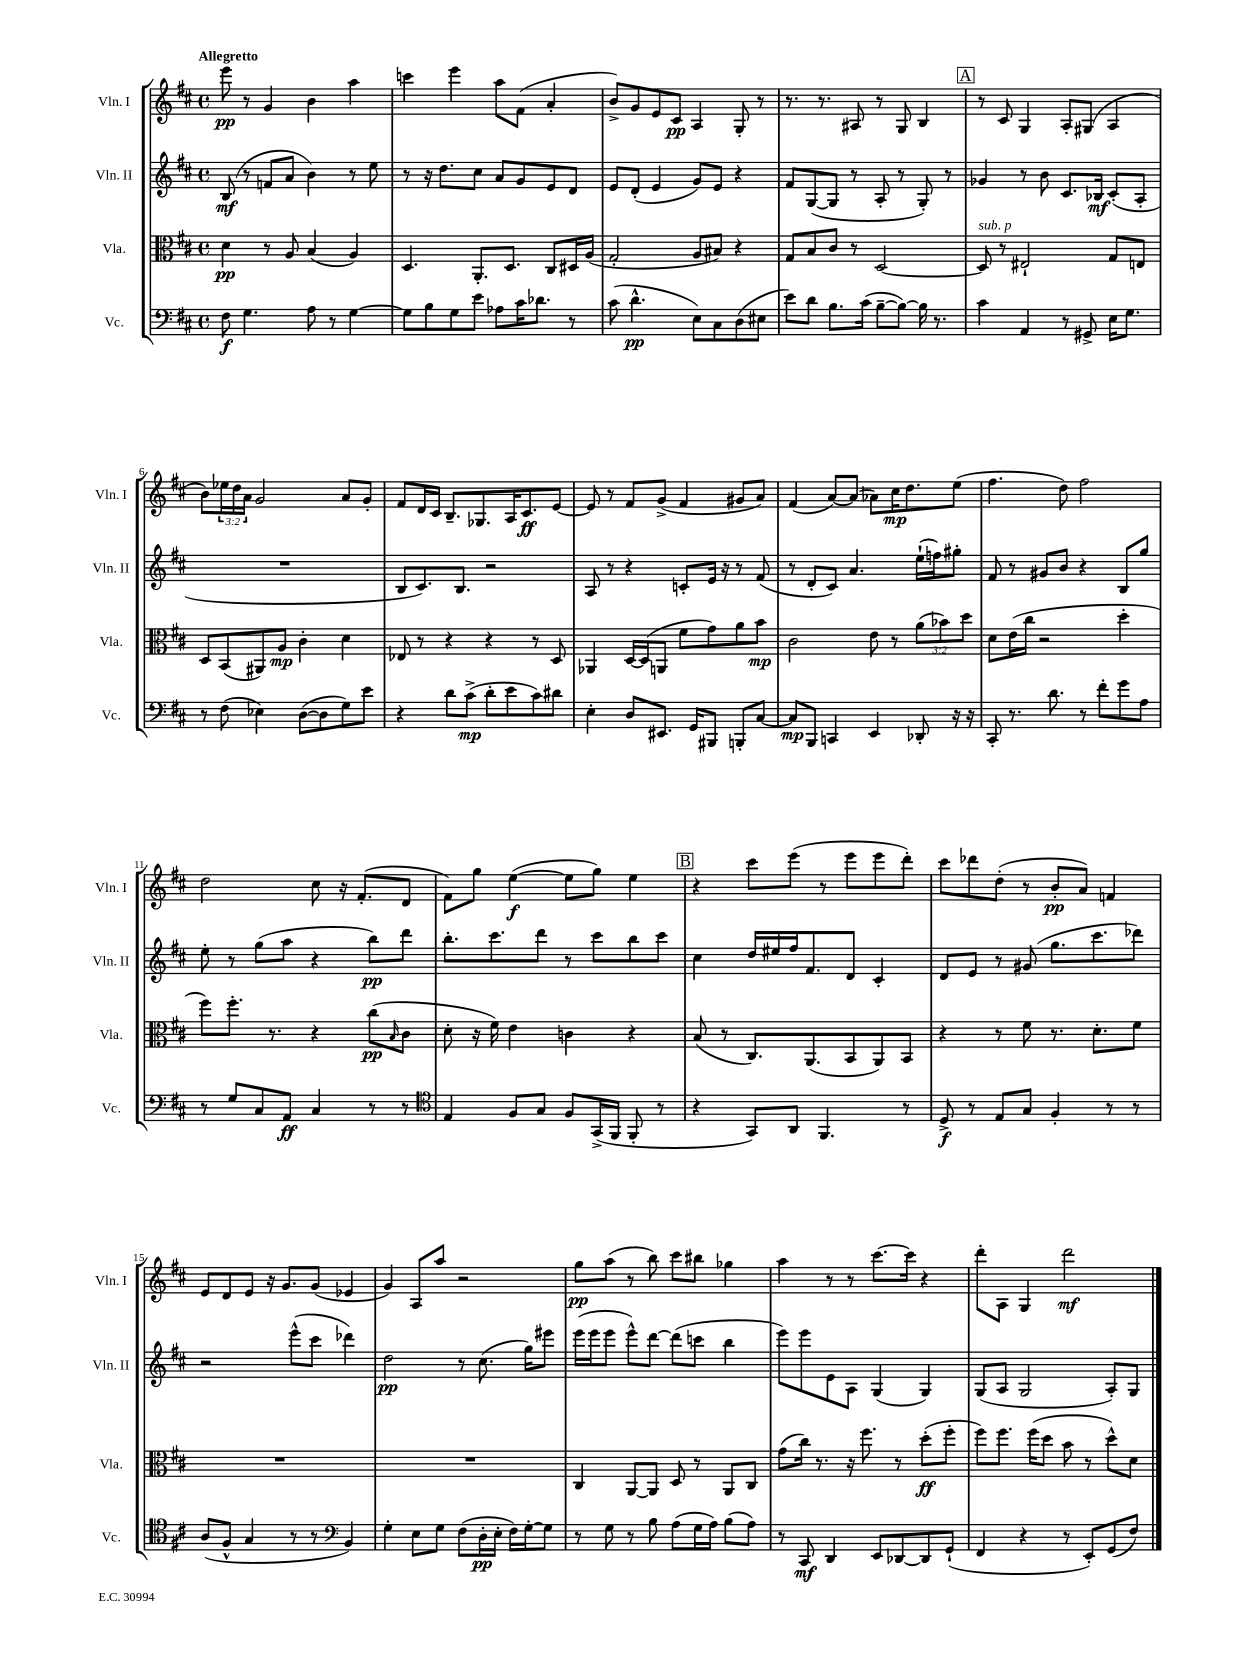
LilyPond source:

<<
\new StaffGroup <<
\new Staff = "s0" \with { instrumentName = "Vln. I" shortInstrumentName = "Vln. I" } {
    \clef treble \key d \major \defaultTimeSignature \time 4/4 \override Staff.TupletNumber.text = #tuplet-number::calc-fraction-text \tempo "Allegretto"
    e'''8\pp r8 g'4 b'4 a''4 |
    c'''4 e'''4 a''8 fis'8( a'4-. |
    b'8->) g'8 e'8 cis'8\pp a4 g8-. r8 |
    r8. r8. ais8 r8 g8 b4 |
    \mark \markup { \box "A" } r8 cis'8 g4 a8-. gis8( a4 |
    b'8) \tuplet 3/2 { ees''16 d''16 a'16 } g'2 a'8 g'8-. |
    fis'8 d'16 cis'16 b8.-- ges8. a16 cis'8.\ff e'8~ |
    e'8 r8 fis'8 g'8->( fis'4 gis'8 a'8) |
    fis'4( a'8~) a'8( aes'8) cis''16\mp d''8. e''8( |
    fis''4. d''8) fis''2 |
    d''2 cis''8 r16 fis'8.-.( d'8 |
    fis'8) g''8 e''4~\f( e''8 g''8) e''4 |
    \mark \markup { \box "B" } r4 cis'''8 e'''8( r8 e'''8 e'''8 d'''8-.) |
    cis'''8 des'''8 d''8-.( r8 b'8-.\pp a'8) f'4 |
    e'8 d'8 e'8 r16 g'8. g'8( ees'4 |
    g'4) a8 a''8 r2 |
    g''8\pp a''8( r8 b''8) cis'''8 bis''8 ges''4 |
    a''4 r8 r8 cis'''8.~ cis'''16 r4 |
    d'''8-. a8 g4 d'''2\mf \bar "|." |
}
\new Staff = "s1" \with { instrumentName = "Vln. II" shortInstrumentName = "Vln. II" } {
    \clef treble \key d \major \defaultTimeSignature \time 4/4
    b8\mf( r8 f'8 a'8 b'4) r8 e''8 |
    r8 r16 d''8. cis''8 a'8 g'8 e'8 d'8 |
    e'8 d'8-.( e'4 g'8) e'8 r4 |
    fis'8 g8~( g8 r8 a8-. r8 g8-.) r8 |
    \mark \markup { \box "A" } ges'4 r8 b'8 cis'8. bes16\mf cis'8-.( a8-. |
    R1 |
    b8 cis'8.) b8. r2 |
    a8 r8 r4 c'8-. e'16 r16 r8 fis'8( |
    r8 d'8-. cis'8) a'4. e''16-!( f''16) gis''8-. |
    fis'8 r8 gis'8 b'8 r4 b8 g''8 |
    e''8-. r8 g''8( a''8 r4 b''8\pp) d'''8 |
    b''8.-. cis'''8. d'''8 r8 cis'''8 b''8 cis'''8 |
    \mark \markup { \box "B" } cis''4 d''16 eis''16 fis''16 fis'8. d'8 cis'4-. |
    d'8 e'8 r8 gis'8( g''8. cis'''8. des'''8) |
    r2 e'''8-^( cis'''8 des'''4) |
    d''2\pp r8 cis''8.( g''16) eis'''8 |
    e'''16( e'''16 e'''8 e'''8-^) d'''8~ d'''8( c'''8 b''4 |
    e'''8) e'''8 e'8 a8 g4( g4) |
    g8( a8 g2 a8-.) g8 \bar "|." |
}
\new Staff = "s2" \with { instrumentName = "Vla." shortInstrumentName = "Vla." } {
    \clef alto \key d \major \defaultTimeSignature \time 4/4 \override Staff.TupletNumber.text = #tuplet-number::calc-fraction-text
    d'4\pp r8 a8 b4( a4) |
    d4. a,8.-. d8. cis8 dis16 a16( |
    g2-. a8 bis8) r4 |
    g8 b8 cis'8 r8 d2~ |
    \mark \markup { \box "A" } d8^\markup { \italic "sub. p" } r8 eis2-! g8 e8 |
    d8 b,8( ais,8) a8\mp cis'4-. d'4 |
    ees8 r8 r4 r4 r8 d8 |
    aes,4 d16~ d16( a,8 fis'8 g'8) a'8 b'8\mp |
    cis'2 e'8 r8 \tuplet 3/2 { a'8( bes'8) d''8 } |
    d'8 e'16( cis''16 r2 d''4-. |
    fis''8) fis''8.-. r8. r4 cis''8\pp( \grace { b16 } cis'8 |
    d'8-. r16 fis'16) e'4 c'4 r4 |
    \mark \markup { \box "B" } b8( r8 cis8.) a,8.( b,8 a,8) b,8 |
    r4 r8 fis'8 r8. d'8.-. fis'8 |
    R1 |
    R1 |
    cis4 a,8~ a,8 d8 r8 a,8 cis8 |
    g'8( cis''16) r8. r16 fis''8. r8 d''8-.\ff( fis''8-. |
    fis''8) fis''8. fis''16( d''8 b'8 r8 d''8-^) d'8 \bar "|." |
}
\new Staff = "s3" \with { instrumentName = "Vc." shortInstrumentName = "Vc." } {
    \clef bass \key d \major \defaultTimeSignature \time 4/4
    fis8\f g4. a8 r8 g4~ |
    g8 b8 g8 e'8 aes8 cis'16 des'8. r8 |
    cis'8( d'4.-^\pp e8) cis8 d8( eis8 |
    e'8) d'8 b8. cis'16( b8~-- b8~) b16 r8. |
    \mark \markup { \box "A" } cis'4 a,4 r8 gis,8-> e16 g8. |
    r8 fis8( ees4) d8~( d8 g8) e'8 |
    r4 d'8 cis'8->\mp( d'8-. e'8 cis'8) dis'8 |
    e4-. d8 eis,8. g,16 bis,,8 b,,8-. cis8~ |
    cis8\mp b,,8 c,4 e,4 des,8-. r16 r16 |
    cis,8-. r8. d'8. r8 fis'8-. g'8 a8 |
    r8 g8 cis8 a,8\ff cis4 r8 r8 |
    \clef tenor e4 fis8 g8 fis8 g,16->( fis,16 fis,8-. r8 |
    \mark \markup { \box "B" } r4 g,8) a,8 fis,4. r8 |
    d8->\f r8 e8 g8 fis4-. r8 r8 |
    a8( fis8-^ g4 r8 r8 \clef bass b,4) |
    g4-. e8 g8 fis8( d16-.\pp e16-. fis16) g16~-. g8 |
    r8 g8 r8 b8 a8( g16 a16) b8( a8) |
    r8 cis,8\mf d,4 e,8 des,8~ des,8 g,8-!( |
    fis,4 r4 r8 e,8-.) g,8( fis8) \bar "|." |
}
>>
>>
